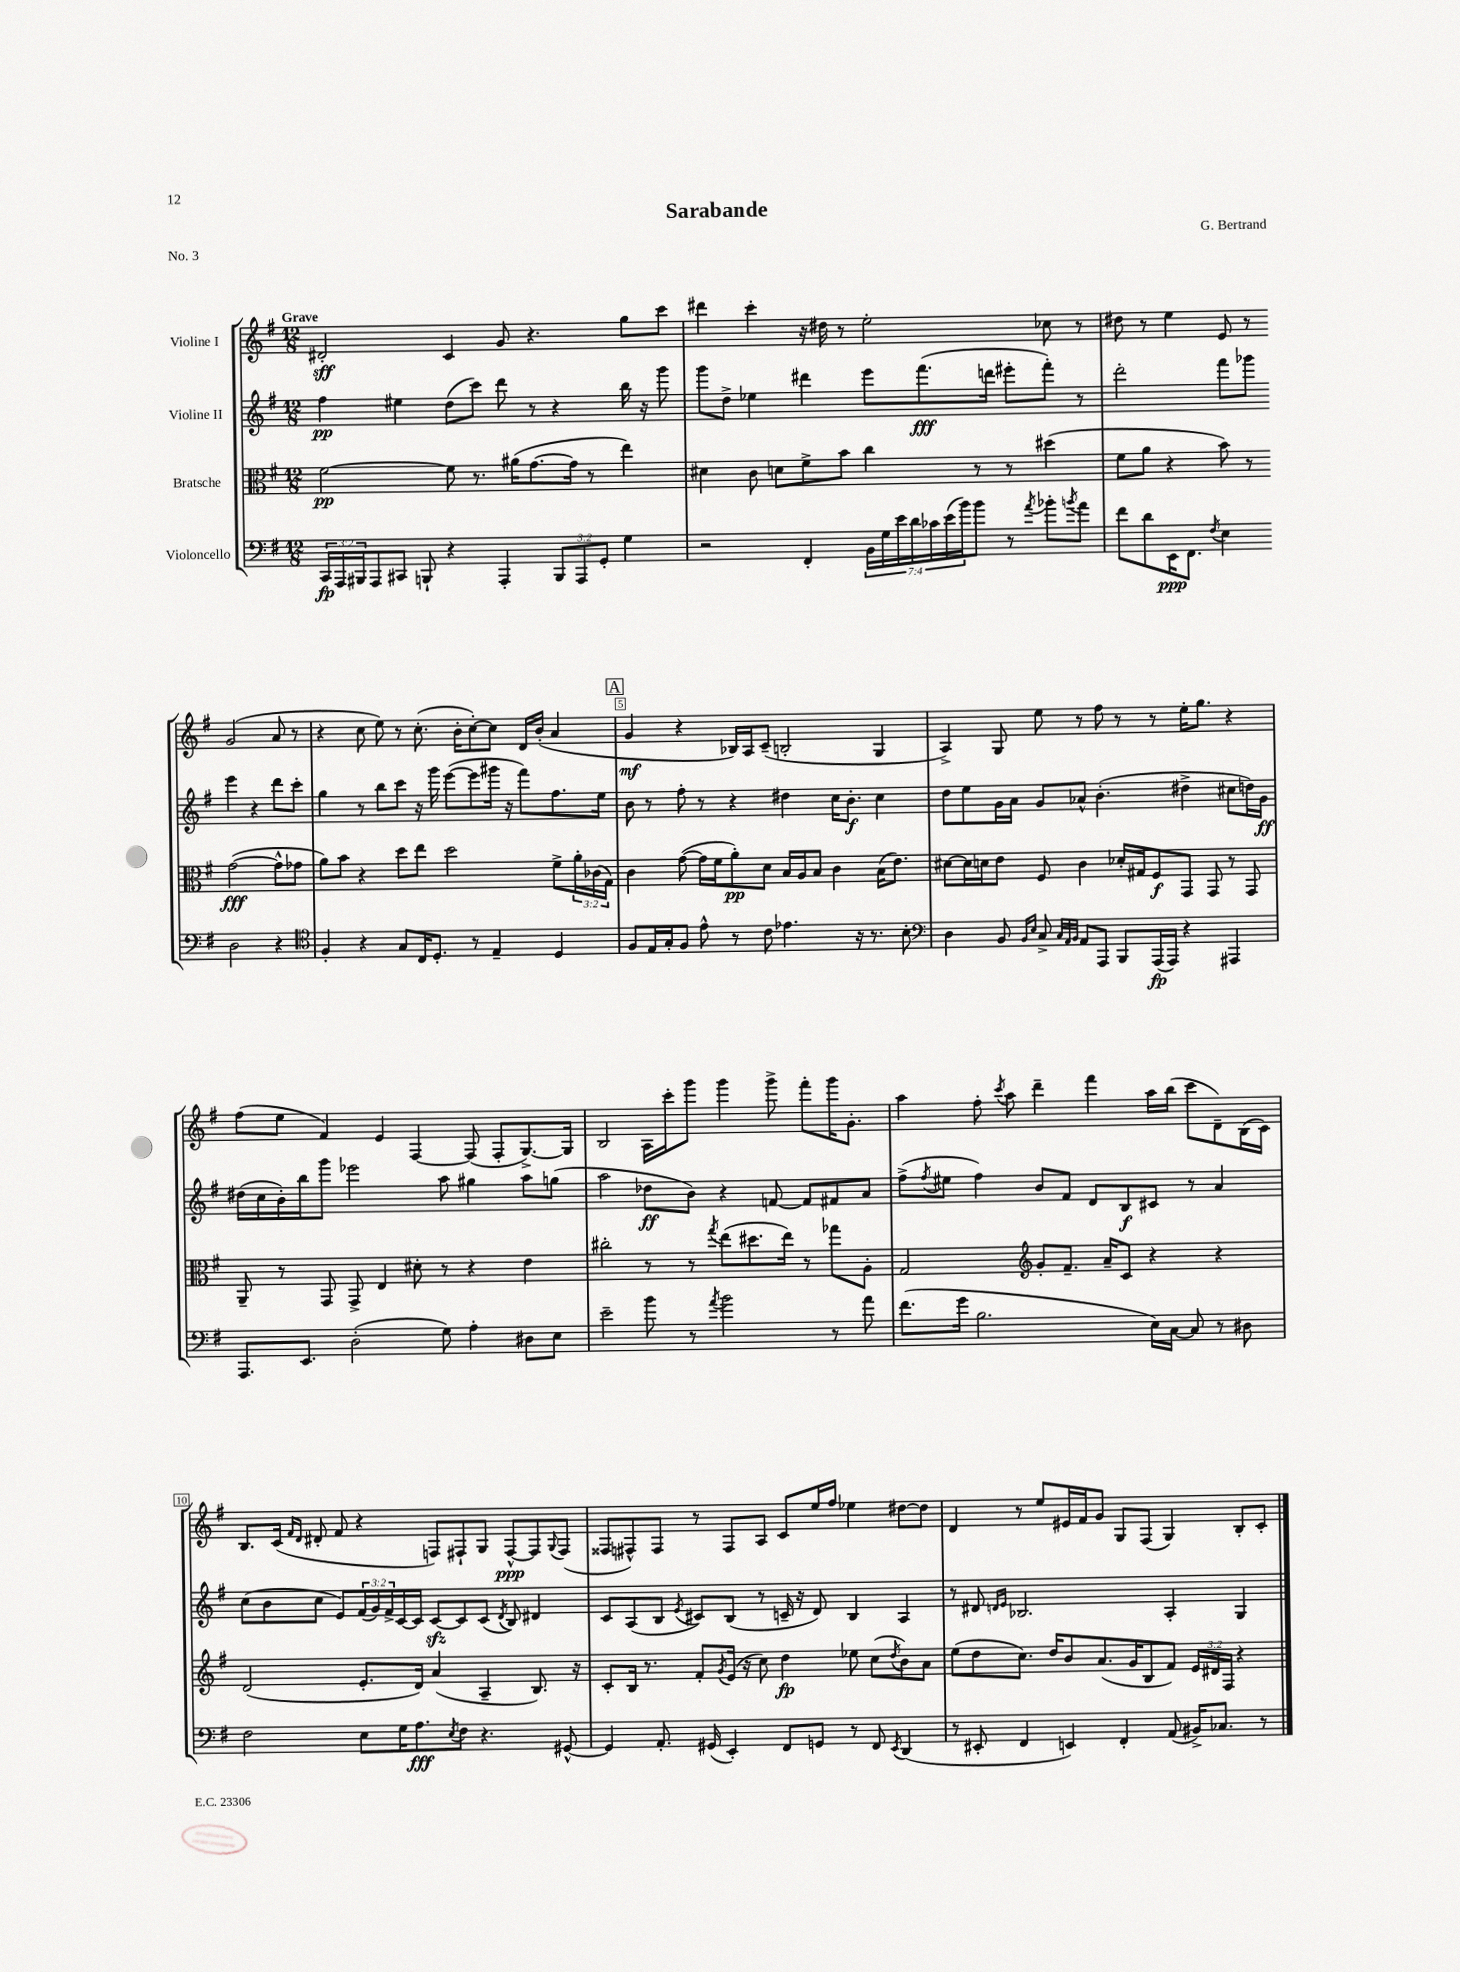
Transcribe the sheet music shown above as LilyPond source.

\header { title = "Sarabande" composer = "G. Bertrand" piece = "No. 3" }
<<
\new StaffGroup <<
\new Staff = "s0" \with { instrumentName = "Violine I" } {
    \clef treble \key g \major \numericTimeSignature \time 12/8 \tempo "Grave"
    dis'2-.\sff c'4 g'8 r4. g''8 c'''8 |
    dis'''4 c'''4-. r16 dis''16 r8 e''2-. ces''8 r8 |
    dis''8 r8 e''4 e'8 r8 g'2( a'8 r8 |
    r4 c''8 e''8) r8 c''8.-.( b'16-. c''8~-.) c''8 d'16 b'16-.( a'4 |
    \mark \markup { \box "A" } g'4\mf r4 bes16) a16 c'8--( b2-. g4 |
    a4->) g8 e''8 r8 fis''8 r8 r8 e''16-. g''8. r4 |
    fis''8( e''8 fis'4) e'4 fis4~ fis8( fis8-. g8.~->) g16 |
    b2 a16 c'''16-. g'''8 g'''4 g'''8-> fis'''8-. g'''16 g'8.-. |
    a''4 fis''8-. \acciaccatura { c'''8 } a''8 d'''4-- fis'''4 a''16 b''16( c'''8 d'8--) b16( c'16) |
    b8. c'16( \grace { fis'16 d'16 } dis'8-. fis'8 r4 f8) fis8-! g8 fis8~-^\ppp fis8 \appoggiatura { g8 } fis8( |
    fisis8 fis8-^) fis8 r8 fis8 a8 c'8 e''16 fis''16 ees''4 dis''8~ dis''8 |
    d'4 r8 e''8 eis'16 fis'16 g'8 g8 fis8( g4) b8-. c'8-. \bar "|." |
}
\new Staff = "s1" \with { instrumentName = "Violine II" } {
    \clef treble \key g \major \numericTimeSignature \time 12/8 \override Staff.TupletNumber.text = #tuplet-number::calc-fraction-text
    fis''4\pp eis''4 d''8( c'''8) d'''8 r8 r4 b''16 r16 g'''8 |
    g'''8 d''8-> ees''4 dis'''4 e'''8 fis'''8.\fff( d'''16 eis'''8-. fis'''8-.) r8 |
    d'''2-. fis'''8 ges'''8 e'''4 r4 d'''8 c'''8-. |
    g''4 r8 b''8 c'''8 r16 g'''16 e'''8~( e'''8 gis'''16 r16 fis'''8) fis''8. e''16 |
    \mark \markup { \box "A" } b'8 r8 fis''8-. r8 r4 dis''4 c''16 b'8.-.\f c''4 |
    d''8 e''8 g'16 a'16 g'8 aes'8-^ b'4.-.( dis''4-> cis''8 d''16) g'16\ff |
    dis''16( c''16 b'16-.) b''16 g'''8 ees'''2 a''8 gis''4 a''8 g''8( |
    a''2 des''8\ff b'8) r4 f'8~ f'8 fis'8 a'8 |
    fis''8->( \acciaccatura { fis''8 } eis''8 fis''4) b'8 fis'8 d'8 b8\f cis'8 r8 a'4 |
    c''8( b'8 c''8 e'8) \tuplet 3/2 { fis'16( g'16) fis'16-> } c'16~ c'16 c'8~\sfz c'8 c'8( \acciaccatura { d'8 } b8) dis'4 |
    c'8 a8( b8 \acciaccatura { e'8 } cis'8) b8( r8 c'16-- r16 d'8) b4 a4 |
    r8 dis'8 \grace { d'16 e'16 } bes2. a4-. g4 \bar "|." |
}
\new Staff = "s2" \with { instrumentName = "Bratsche" } {
    \clef alto \key g \major \numericTimeSignature \time 12/8 \override Staff.TupletNumber.text = #tuplet-number::calc-fraction-text
    fis'2~\pp fis'8 r8. ais'16( g'8.~ g'16 r8 e''4) |
    dis'4 c'8 d'8 fis'8-> b'8 c''4 r8 r8 dis''4( |
    fis'8 a'8 r4 b'8) r8 g'2~\fff( g'8-^ ges'8 |
    a'8) b'8 r4 d''8 e''8 d''2 fis'8-> \tuplet 3/2 { a'16-. ces'16( g16) } |
    \mark \markup { \box "A" } c'4 g'8~( g'16 fis'16 a'8-.\pp) d'8 b16 a16 b8 c'4 b16( e'8.) |
    dis'8~ dis'16 d'16 e'8 fis8 c'4 des'16-. gis16 fis8\f g,8 g,8 r8 g,8 |
    a,8-- r8 g,8 g,8-> e4 dis'8-. r8 r4 e'4 |
    cis''2-. r8 r8 \acciaccatura { g''8 } e''8( dis''8. e''16) r8 ges''8 a8-. |
    g2 \clef treble g'8-. fis'8.-- a'16-- c'8 r4 r4 |
    d'2( e'8.-. d'16) a'4( a4-- b8.) r16 |
    c'8-. b16 r8. fis'8-. \acciaccatura { g'8 } e'16( r16 c''8) d''4\fp ees''8 c''8( \acciaccatura { d''8 } b'8) a'8 |
    e''8( d''8 c''8.) d''16 b'8 a'8.( g'16 b8 fis'8) \tuplet 3/2 { e'16 dis'16 fis16 } r4 \bar "|." |
}
\new Staff = "s3" \with { instrumentName = "Violoncello" } {
    \clef bass \key g \major \numericTimeSignature \time 12/8 \override Staff.TupletNumber.text = #tuplet-number::calc-fraction-text
    \tuplet 3/2 { c,16\fp a,,16 bis,,16 } a,,8 cis,8 b,,8-! r4 a,,4-. \tuplet 3/2 { b,,8 a,,8 g,8-. } g4 |
    r2 fis,4-. \tuplet 7/4 { b,16 g16 e'16 d'16 ces'16 e'16( b'16) } b'8 r8 \acciaccatura { a'8 } bes'8-. \acciaccatura { b'8 } a'8 |
    fis'8 d'8 e,16\ppp fis,8. \acciaccatura { fis8 } e4 d2 r4 |
    \clef tenor fis4-. r4 g8 c16 d8.-. r8 e4-- d4 |
    \mark \markup { \box "A" } fis8 e16 g16-. fis8 e'8-^ r8 c'8 ees'4. r16 r8. b8-. |
    \clef bass d4 b,8 \grace { b,16 e16 } c8-> \grace { c32 a,32 b,32 } a,8 a,,8 b,,8 a,,16\fp( a,,16) r4 ais,,4 |
    a,,8. e,8. d2-.( g8) a4-. dis8 e8 |
    e'2-- b'8 r8 \acciaccatura { a'8 } b'2 r8 a'8 |
    fis'8.( g'16 b2. e16) c16~ c8 r8 dis8 |
    fis2 e8 g16 a8.\fff \acciaccatura { e8 } fis8 r4. gis,8~-^ |
    gis,4 a,8.-. gis,16( e,4-.) fis,8 g,8 r8 fis,8 \acciaccatura { e,8 } d,4( |
    r8 eis,8-. fis,4 e,4) fis,4-. a,8( bis,16->) ces8. r8 \bar "|." |
}
>>
>>
\layout { \context { \Score \override BarNumber.break-visibility = ##(#f #t #t) barNumberVisibility = #(every-nth-bar-number-visible 5) \override BarNumber.stencil = #(make-stencil-boxer 0.1 0.3 ly:text-interface::print) } }
